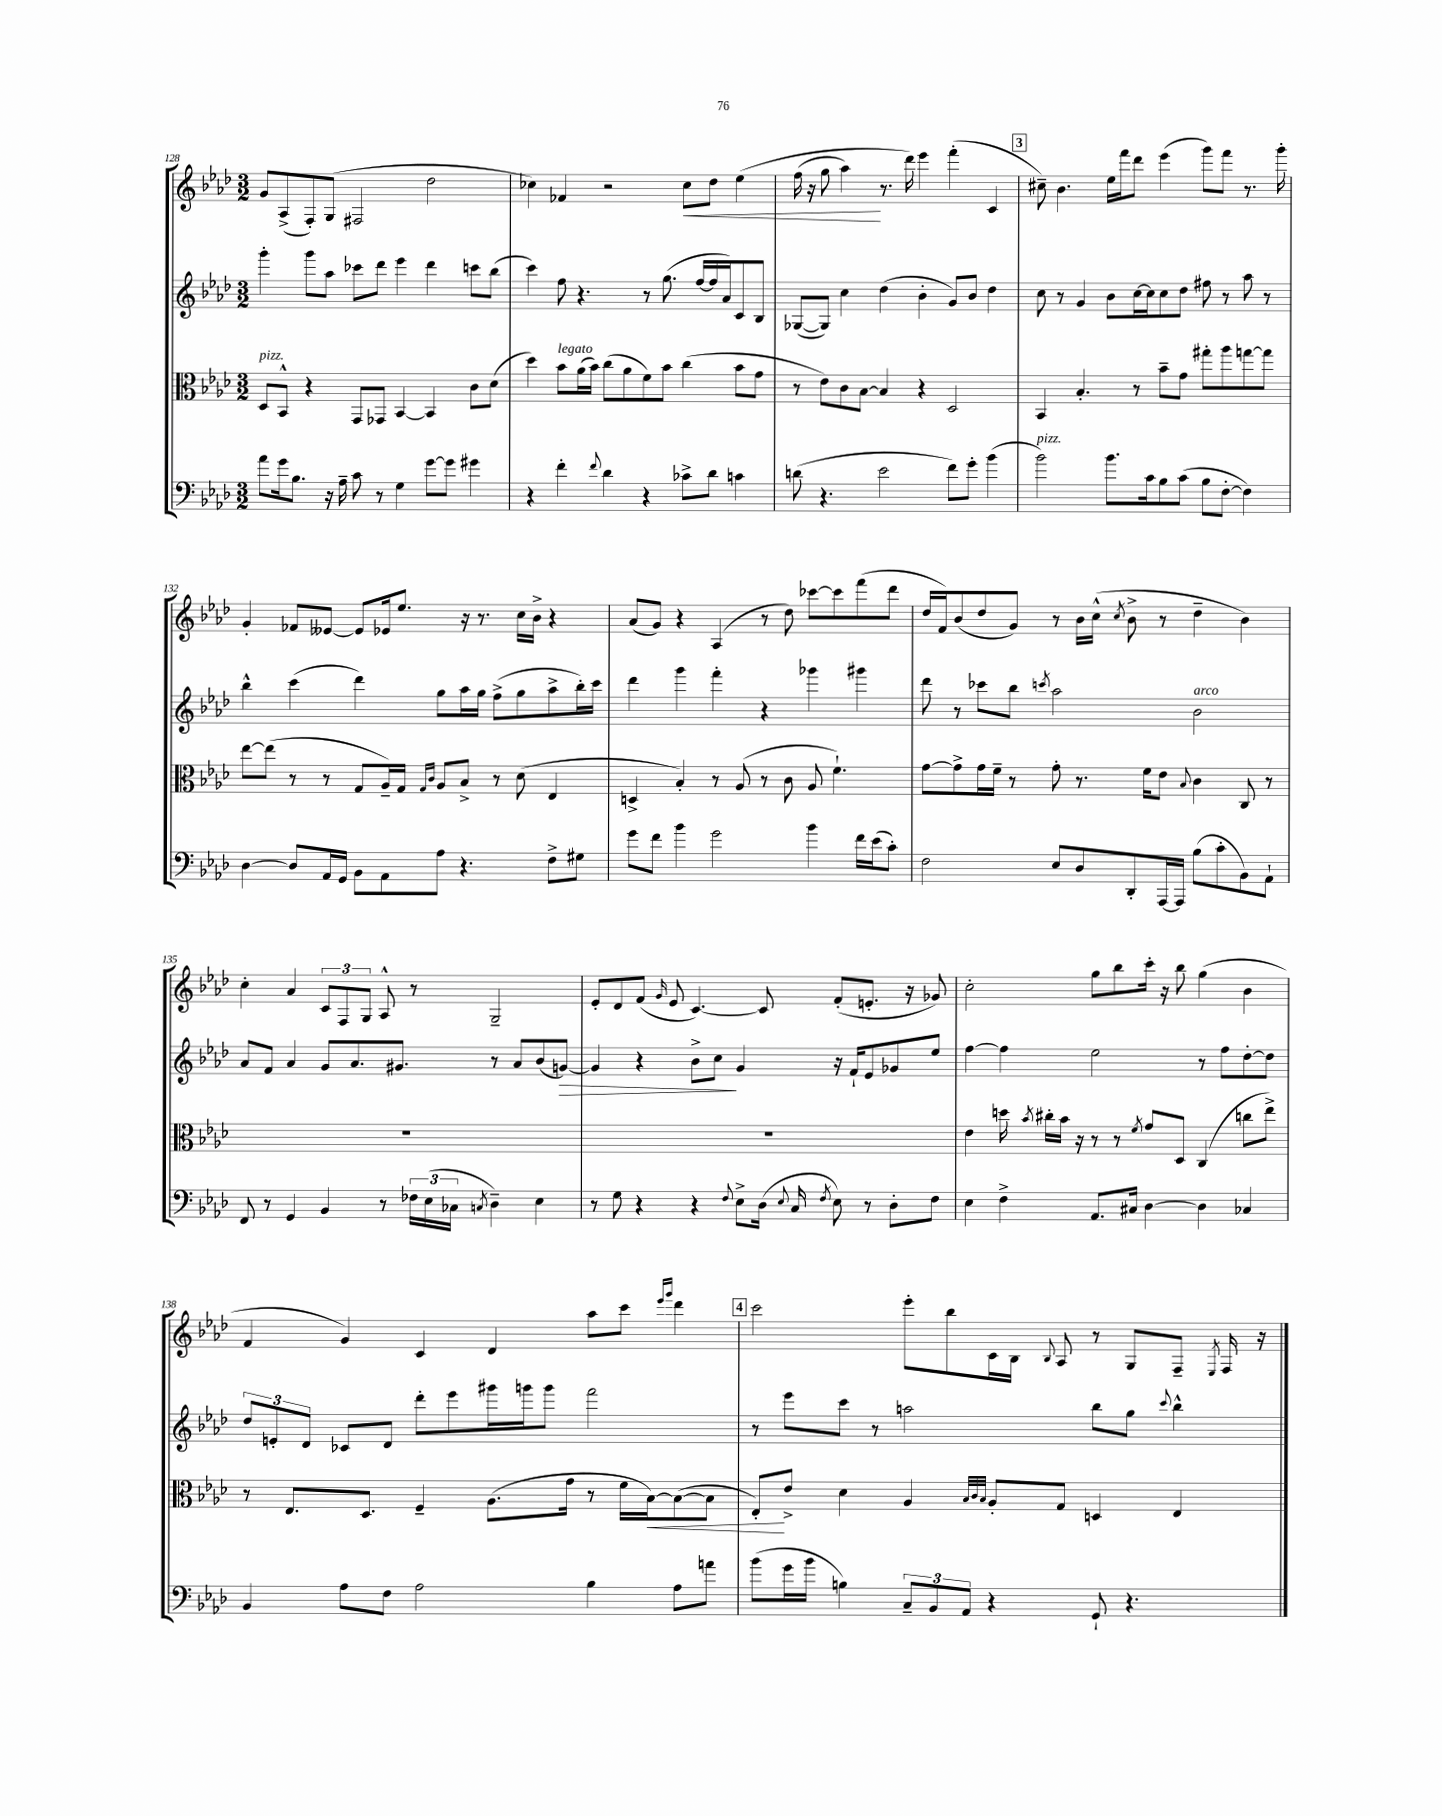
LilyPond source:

<<
\new StaffGroup <<
\new Staff = "s0" {
    \clef treble \key aes \major \numericTimeSignature \time 3/2
    \autoBeamOff g'8[ aes8->( f8-.) g8]( fis2 des''2 |
    ces''4) fes'4 r2 ces''8[\< des''8] ees''4\( |
    f''16( r16 g''8 aes''4\!) r8. des'''16\) ees'''4 f'''4-.( c'4 |
    \mark \markup { \box "3" } cis''8--) bes'4. ees''16[ f'''16 des'''8] ees'''4( g'''8[) f'''8] r8. g'''16-. |
    g'4-. fes'8[ eeses'8]~ eeses'8[ ees'16 ees''8.] r16 r8. c''16[ bes'16]-> r4 |
    aes'8[( g'8]) r4 aes4( r8 des''8) ces'''8[~ ces'''8 f'''8( des'''8] |
    des''16[ f'16) bes'8( des''8 g'8]) r8 bes'16[ c''16]-^( \acciaccatura { c''8 } bes'8-> r8 des''4-- bes'4) |
    c''4-. aes'4 \tuplet 3/2 { c'8[ f8 g8] } aes8-^ r8 g2-- |
    ees'8[-. des'8 f'8]( \grace { g'16 } ees'8 c'4.~) c'8 f'8[-.( e'8.]-. r16 ges'8) |
    c''2-. g''8[ bes''8 c'''16]-. r16 bes''8 g''4( bes'4 |
    f'4 g'4) c'4 des'4 aes''8[ c'''8] \grace { ees'''16[ g'''16] } des'''4 |
    \mark \markup { \box "4" } c'''2 ees'''8[-. bes''8 c'16 bes16] \appoggiatura { bes8 } aes8 r8 g8[ f8]-- \acciaccatura { ees8 } f16 r16 \bar "|." |
}
\new Staff = "s1" {
    \clef treble \key aes \major \numericTimeSignature \time 3/2
    \autoBeamOff g'''4-. g'''8[ aes''8] ces'''8[ des'''8] ees'''4 des'''4 c'''8[ bes''8]( |
    c'''4) f''8 r4. r8 g''8.( f''16[~ f''16 aes'16) c'8 bes8] |
    ges8[~( ges8]) c''4 des''4( bes'4-. g'8[) bes'8] des''4 |
    \mark \markup { \box "3" } c''8 r8 g'4 bes'8[ c''16~ c''16 c''8 des''8] fis''8 r8 aes''8 r8 |
    bes''4-^ c'''4( des'''4) g''8[ aes''16 g''16] f''8[->( g''8 aes''8-> bes''16-.) c'''16] |
    des'''4 g'''4 f'''4-. r4 ges'''4 gis'''4 |
    des'''8 r8 ces'''8[ bes''8] \acciaccatura { c'''8 } aes''2 bes'2^\markup { \italic "arco" } |
    aes'8[ f'8] aes'4 g'8[ aes'8. gis'8.] r8 aes'8[ bes'8( g'8]~\>) |
    g'4 r4 bes'8[-> c''8]\! g'4 r16 f'16[-! ees'8 ges'8 ees''8] |
    f''4~ f''4 ees''2 r8 f''8[ des''8~-. des''8] |
    \tuplet 3/2 { des''8[ e'8-. des'8] } ces'8[ des'8] des'''8[-. ees'''8 gis'''16 g'''16 g'''8] f'''2 |
    \mark \markup { \box "4" } r8 ees'''8[ c'''8] r8 a''2 bes''8[ g''8] \appoggiatura { c'''8 } bes''4-^ \bar "|." |
}
\new Staff = "s2" {
    \clef alto \key aes \major \numericTimeSignature \time 3/2
    \autoBeamOff des8[^\markup { \italic "pizz." } bes,8]-^ r4 g,8[ ges,8] bes,4~ bes,4 c'8[ des'8]( |
    des''4) bes'8[^\markup { \italic "legato" } aes'16( bes'16]) c''8[( aes'8 f'8) bes'8] c''4( bes'8[ g'8] |
    r8 ees'8[) c'8 bes8]~ bes4 r4 des2 |
    \mark \markup { \box "3" } bes,4 bes4.-. r8 bes'8[-- g'8] gis''8[-. aes''8 g''8~ g''8] |
    ees''8[~ ees''8]( r8 r8 g8[ aes16--) g16] \grace { g16[ c'16] } aes8[ bes8]-> r8 des'8( ees4 |
    d4-> bes4-.) r8 aes8( r8 c'8 aes8 f'4.-!) |
    g'8[~ g'8-> g'16 f'16]-- r8 g'8-. r8. f'16[ ees'8] \appoggiatura { bes8 } c'4 c8 r8 |
    R1. |
    R1. |
    ees'4 d''16 \acciaccatura { bes'8 } cis''16[-. bes'16] r16 r8 r8 \acciaccatura { f'8 } g'8[ des8] c4( c''8[ ees''8]->) |
    r8 ees8.[ des8.] f4-- aes8.[( g'16] r8 f'16[ bes16~\<) bes8~( bes8] |
    \mark \markup { \box "4" } ees8[-.\!) ees'8]-> des'4 aes4 \grace { bes32[ c'32 bes32] } aes8[-. g8] d4 ees4 \bar "|." |
}
\new Staff = "s3" {
    \clef bass \key aes \major \numericTimeSignature \time 3/2
    \autoBeamOff aes'8[ g'16 bes8.] r16 aes16-- c'8 r8 g4 g'8[~ g'8] gis'4 |
    r4 f'4-. \appoggiatura { f'8 } des'4 r4 ces'8[-> des'8] c'4 |
    d'8( r4. ees'2 f'8[) g'8]-. bes'4( |
    \mark \markup { \box "3" } bes'2^\markup { \italic "pizz." }) bes'8.[ c'16 bes8 c'8]( bes8[ f8]~-. f4) |
    des4~ des8[ aes,16 g,16] bes,8[ aes,8 aes8] r4. f8[-> gis8] |
    g'8[ f'8] bes'4 g'2 bes'4 f'16[ ees'16( c'8]-.) |
    f2 ees8[ des8 des,8-. aes,,16~ aes,,16] bes8[( c'8-. bes,8) aes,8]-! |
    f,8 r8 g,4 bes,4 r8 \tuplet 3/2 { fes16[ ees16( ces16] } \acciaccatura { c8 } des4--) ees4 |
    r8 g8 r4 r4 \appoggiatura { f8 } ees8[-> des16]( \appoggiatura { ees8 } c16 \acciaccatura { f8 } ees8) r8 des8[-. f8] |
    ees4 f4-> aes,8.[ cis16] des4~ des4 ces4 |
    bes,4 aes8[ f8] aes2 bes4 aes8[ a'8] |
    \mark \markup { \box "4" } bes'8[( g'16 bes'16] b4) \tuplet 3/2 { c8[-- bes,8 aes,8] } r4 g,8-! r4. \bar "|." |
}
>>
>>
\layout { \context { \Score currentBarNumber = #128 } }
